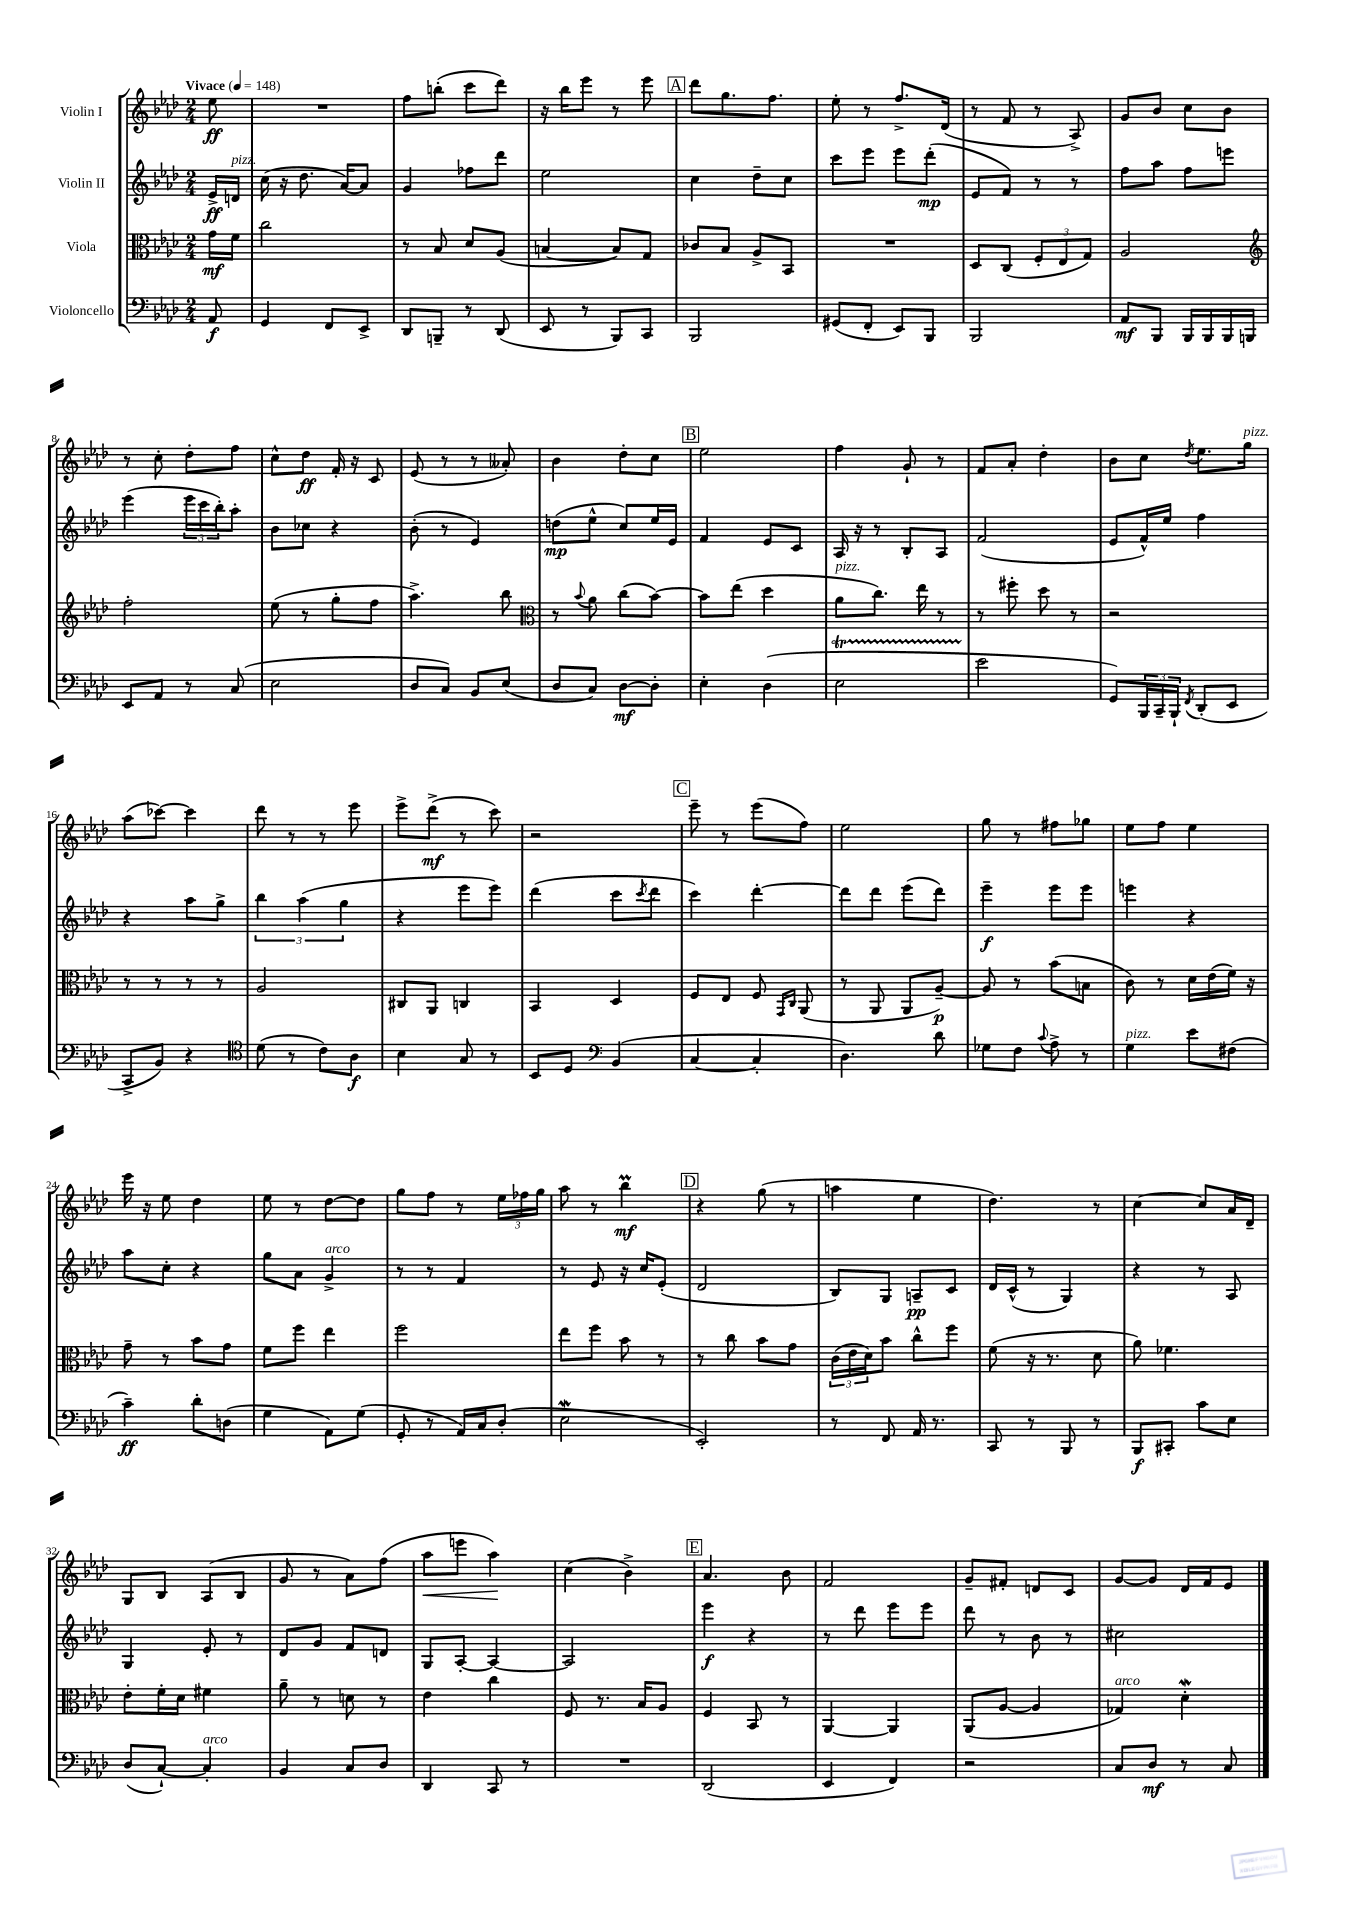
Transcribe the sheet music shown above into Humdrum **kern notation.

**kern	**kern	**kern	**kern
*staff4	*staff3	*staff2	*staff1
*clefF4	*clefC3	*clefG2	*clefG2
*k[b-e-a-d-]	*k[b-e-a-d-]	*k[b-e-a-d-]	*k[b-e-a-d-]
*M2/4	*M2/4	*M2/4	*M2/4
*MM148	*MM148	*MM148	*MM148
8AA-	16g	16e-^	8ee-
.	16f	16d	.
=	=	=	=
4GG	2cc	(16cc	2r
.	.	16r	.
.	.	8.dd-	.
8FF	.	.	.
.	.	[16a-)	.
8EE-^	.	8a-]	.
=	=	=	=
8DD-	8r	4g	8ff
8BBB~	8B-	.	(8bb'
8r	8d-	8ff-	8ccc
(8DD-	(8A-	8ddd-	8ddd-)
=	=	=	=
8EE-	[4B	2ee-	16r
.	.	.	16bb-
8r	.	.	8eee-
8BBB-)	8B])	.	8r
8CC	8G	.	8eee-
=	=	=	=
2BBB-	8c-	4cc	8ddd-
.	8B-	.	8.gg
.	8A-^	8dd-~	.
.	.	.	8.ff
.	8BB-	8cc	.
=	=	=	=
(8GG#	2r	8ccc	8ee-'
8FF'	.	8eee-	8r
8EE-)	.	8eee-	8.ff^
8BBB-	.	(8ddd-'	.
.	.	.	(16d-
=	=	=	=
2BBB-	8D-	8e-	8r
.	(8C	8f)	8f
.	12F'	8r	8r
.	12E-	.	.
.	.	8r	8A-^)
.	12G)	.	.
=	=	=	=
8AA-	2A-	8ff	8g
8BBB-	.	8aa-	8b-
16BBB-	.	8ff	8cc
16BBB-	.	.	.
16BBB-	.	8eee	8b-
16BBB	.	.	.
=	=	=	=
*	*clefG2	*	*
8EE-	2ff'	(4eee-	8r
8AA-	.	.	8cc'
8r	.	24eee-	8dd-'
.	.	24ccc	.
.	.	24bb-')	.
(8C	.	8aa-'	8ff
=	=	=	=
2E-	(8ee-	8b-	8cc^^
.	8r	8cc-	8dd-
.	8gg'	4r	16f'
.	.	.	16r
.	8ff	.	8c
=	=	=	=
8D-	4.aa-^)	(8b-'	(8e-
8C)	.	8r	8r
8BB-	.	4e-)	8r
(8E-	8bb-	.	8a--')
=	=	=	=
*	*clefC3	*	*
8D-	8r	(8dd	4b-
.	8qqb-	.	.
8C)	8a-	8ee-^^	.
[8D-	(8cc	8cc)	8dd-'
8D-']	[8b-)	16ee-	8cc
.	.	16e-	.
=	=	=	=
4E-'	8b-]	4f	2ee-
.	(8ee-	.	.
(4D-	4dd-	8e-	.
.	.	8c	.
=	=	=	=
2E-	8a-	16A-	4ff
.	.	16r	.
.	8.cc)	8r	.
.	.	8B-'	8g`
.	16ee-	.	.
.	8r	8A-	8r
=	=	=	=
2e-	8r	(2f	8f
.	8ff#'	.	8a-'
.	8dd-	.	4dd-'
.	8r	.	.
=	=	=	=
8GG)	2r	8e-	8b-
24BBB-	.	16f^^)	8cc
24CC~	.	.	.
.	.	16ee-	.
24BBB-`	.	.	.
8qFF	.	.	8qdd-
(8DD-'	.	4ff	8.ee-
8EE-	.	.	.
.	.	.	16gg
=	=	=	=
8CC^	8r	4r	(8aa-
8BB-)	8r	.	[8ccc-)
4r	8r	8aa-	4ccc-]
.	8r	8gg^	.
=	=	=	=
*clefC4	*	*	*
(8d-	2A-	6bb-	8ddd-
8r	.	.	8r
.	.	(6aa-	.
8c)	.	.	8r
.	.	6gg	.
8A-	.	.	8eee-
=	=	=	=
4B-	8C#	4r	8eee-^
.	8AA-	.	(8ddd-^
8G	4C	8eee-	8r
8r	.	8eee-)	8ccc)
=	=	=	=
8BB-	4BB-	(4ddd-	2r
8D-	.	.	.
*clefF4	*	*	*
(4BB-	4D-	8ccc	.
.	.	8qccc	.
.	.	8ddd-	.
=	=	=	=
[4C	8F	4ccc)	8eee-~
.	8E-	.	8r
4C']	8F	[4ddd-'	(8eee-
.	16qqGG	.	.
.	16qqC	.	.
.	(8AA-	.	8ff)
=	=	=	=
4.D-)	8r	8ddd-]	2ee-
.	8AA-	8ddd-	.
.	8AA-	(8eee-	.
8d-	[8A-~)	8ddd-)	.
=	=	=	=
8G-	8A-]	4eee-~	8gg
8F	8r	.	8r
8qqc	.	.	.
8A-^	(8b-	8eee-	8ff#
8r	8B	8eee-	8gg-
=	=	=	=
4G	8c)	4eee	8ee-
.	8r	.	8ff
8e-	16d-	4r	4ee-
.	(16e-	.	.
(8F#	16f)	.	.
.	16r	.	.
=	=	=	=
4c~)	8g~	8aa-	16eee-
.	.	.	16r
.	8r	8cc'	8ee-
8d-'	8b-	4r	4dd-
(8D	8g	.	.
=	=	=	=
4G	8f	8gg	8ee-
.	8ff	8a-	8r
8AA-)	4ee-	4g^	[8dd-
(8G	.	.	8dd-]
=	=	=	=
8GG'	2ff	8r	8gg
8r	.	8r	8ff
16AA-)	.	4f	8r
16C	.	.	.
(8D-'	.	.	24ee-
.	.	.	24ff-
.	.	.	24gg
=	=	=	=
2E-	8ee-	8r	8aa-
.	8ff	8e-	8r
.	8b-	16r	4bb-
.	.	16cc	.
.	8r	(8e-'	.
=	=	=	=
2EE-')	8r	2d-	4r
.	8cc	.	.
.	8b-	.	(8gg
.	8g	.	8r
=	=	=	=
8r	(24c	8B-)	4aa
.	24e-	.	.
.	24d-)	.	.
8FF	8b-	8G	.
16AA-	8cc^^	8A~	4ee-
8.r	.	.	.
.	8ff	8c	.
=	=	=	=
8CC	(8f	16d-	4.dd-)
.	.	(16c^^	.
8r	16r	8r	.
.	8.r	.	.
8BBB-	.	4G)	.
8r	8d-	.	8r
=	=	=	=
8BBB-	8a-)	4r	[4cc
8CC#'	4.f-	.	.
8c	.	8r	8cc]
8E-	.	8A-	16a-
.	.	.	16d-~
=	=	=	=
(8D-	8e-'	4G	8G
[8C`)	16f'	.	8B-
.	16d-	.	.
4C']	4f#	8e-'	(8A-
.	.	8r	8B-
=	=	=	=
4BB-	8a-~	8d-	8g
.	8r	8g	8r
8C	8d	8f	8a-)
8D-	8r	8d	(8ff
=	=	=	=
4DD-	4e-	8G	8aa-
.	.	[8A-'	8eee
8CC	4cc	4A-_	4aa-)
8r	.	.	.
=	=	=	=
2r	8F	2A-]	(4cc
.	8.r	.	.
.	.	.	4b-^)
.	16B-	.	.
.	8A-	.	.
=	=	=	=
(2DD-	4F	4eee-	4.a-
.	8BB-	4r	.
.	8r	.	8b-
=	=	=	=
4EE-	[4AA-	8r	2f
.	.	8ddd-	.
4FF)	4AA-]	8eee-	.
.	.	8eee-	.
=	=	=	=
2r	(8AA-	8ddd-	8g~
.	[8A-	8r	8f#'
.	4A-]	8b-	8d
.	.	8r	8c
=	=	=	=
8C	4G-)	2cc#	[8g
8D-	.	.	8g]
8r	4d-'	.	16d-
.	.	.	16f
8C	.	.	8e-
==	==	==	==
*-	*-	*-	*-
